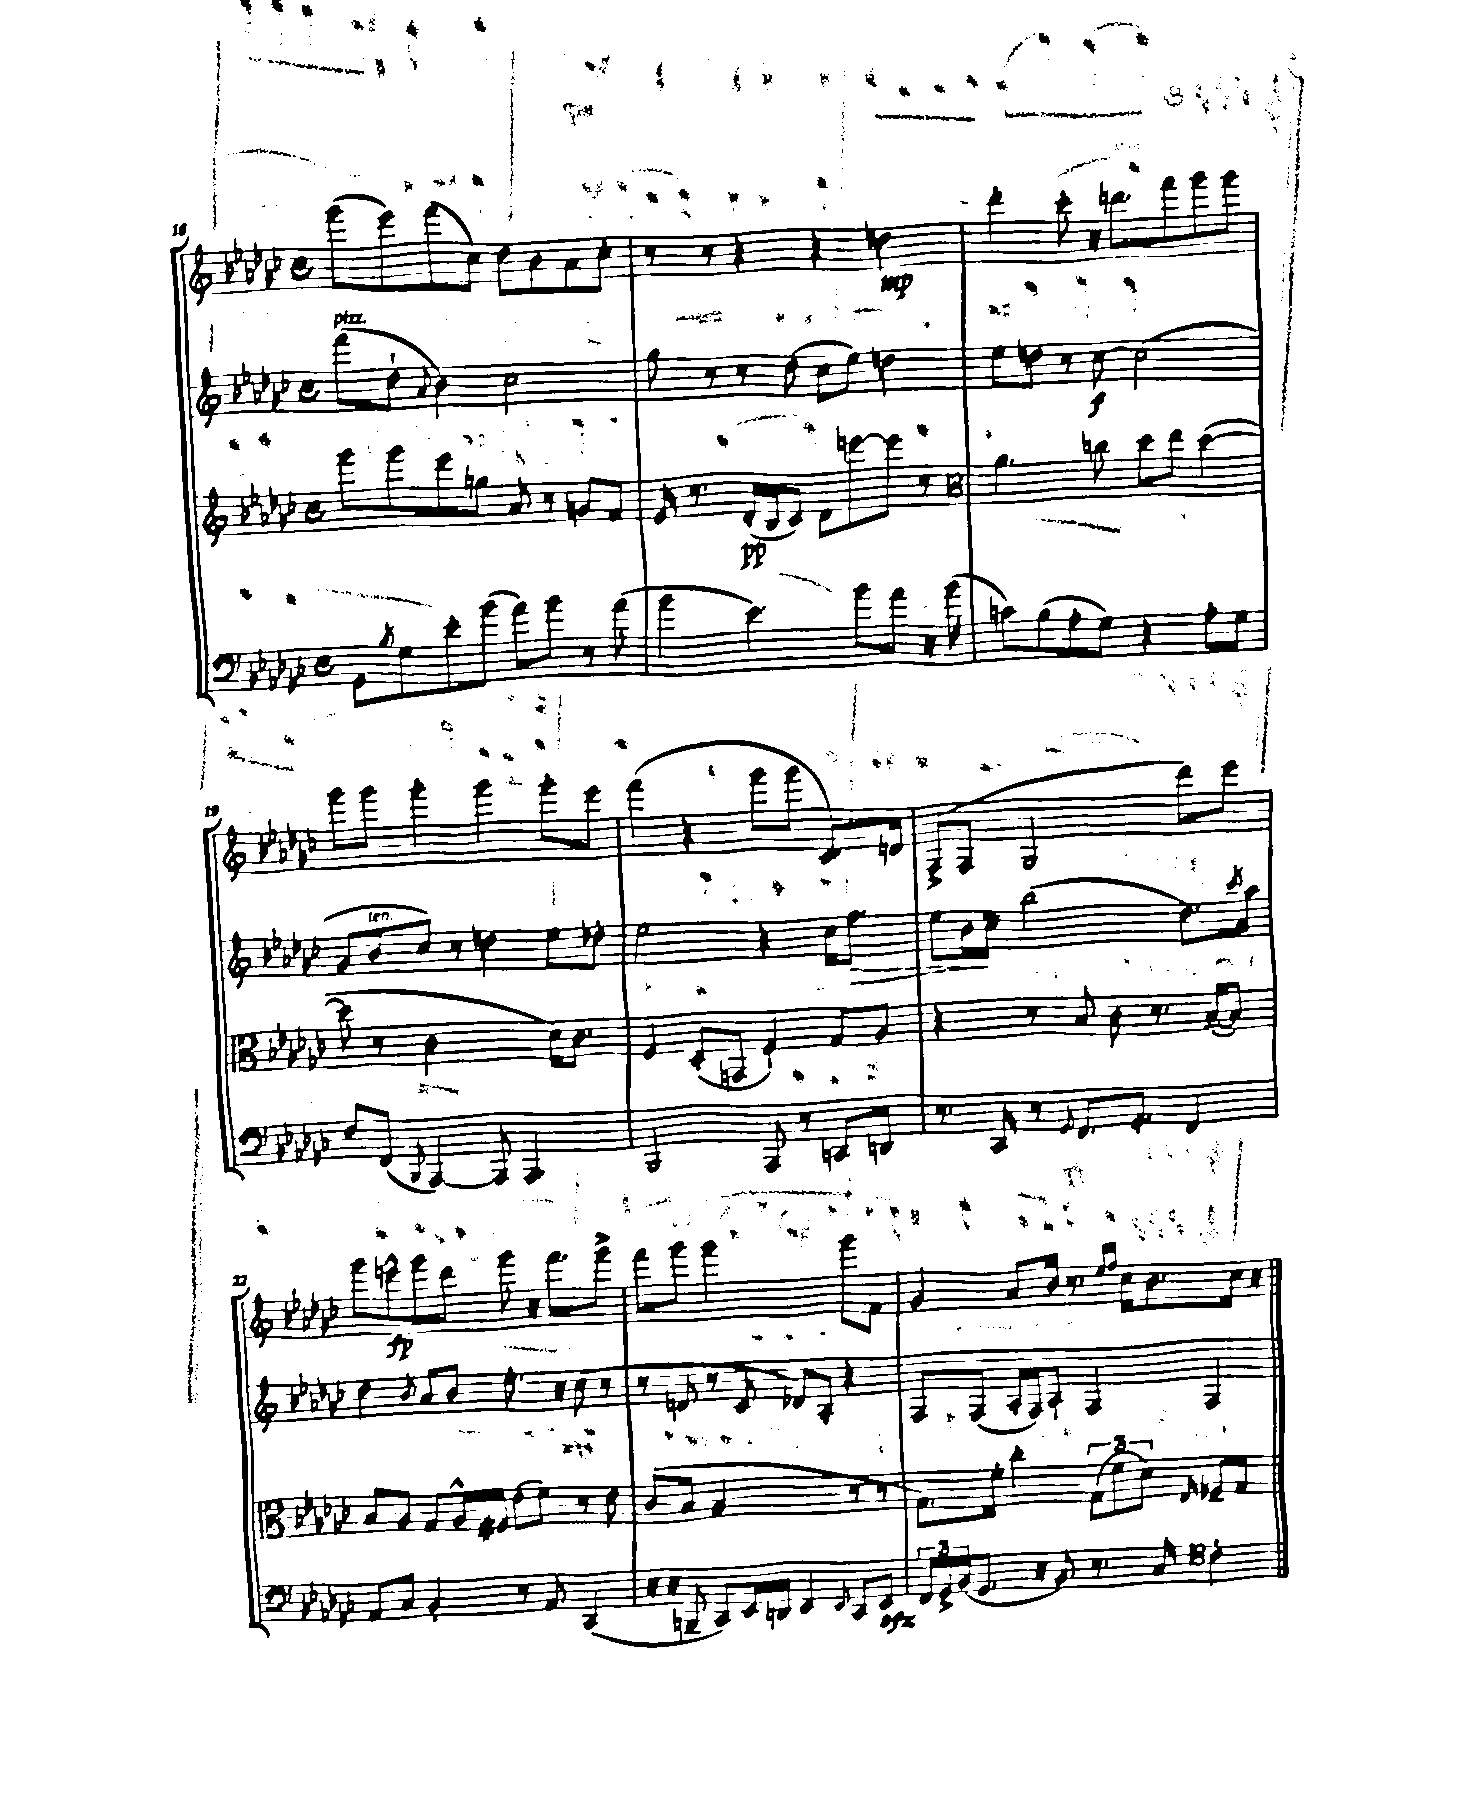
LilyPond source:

<<
\new StaffGroup <<
\new Staff = "s0" {
    \clef treble \key ges \major \defaultTimeSignature \time 4/4
    ges'''8( ees'''8) f'''8( ces''8) des''8 bes'8 aes'8 ces''8-. |
    r8 r8 r4 r4 d''4\mp |
    des'''4-. ces'''8-. r16 d'''8. f'''8 ges'''8 ges'''8 |
    ges'''8 ges'''8 ges'''4-. ges'''4 ges'''8-. ees'''8 |
    f'''4( r4 ges'''8 ges'''8 ces'8.) d'16 |
    f8->( f8 ges2 des'''8) ees'''8 |
    ges'''8 e'''8-^\fp ges'''8 des'''8 ges'''8 r16 f'''8. ges'''8-> |
    f'''8 ges'''8 ges'''2 ges'''8 f'8 |
    ges'4 aes'8 bes'16 r8. \grace { ees''16 f''16 } ces''16 bes'8. ces''16 r16 \bar "|." |
}
\new Staff = "s1" {
    \clef treble \key ges \major \defaultTimeSignature \time 4/4
    f'''8^\markup { \italic "pizz." }( des''8-! \appoggiatura { aes'8 } bes'4) ces''2 |
    ges''8 r8 r8 des''8( ces''8 ees''8) d''4 |
    ees''8 d''8 r8 ces''8~\f ces''2( |
    ges'8 bes'8^\markup { \italic "ten." } ces''8) r8 d''4 ees''8 des''8-. |
    ees''2 r4 ces''16 f''8.\> |
    ees''8 bes'16\! ces''16-- bes''2( des''8.) \acciaccatura { ces'''8 } aes''16 |
    des''4 \acciaccatura { bes'8 } aes'8 bes'8 ees''8.-. r16 ces''8( r8 |
    r8 d'8 r8 ces'8 des'8) aes8-. r4 |
    f8 f8( aes16-. f16) aes8-! f4 f4 \bar "|." |
}
\new Staff = "s2" {
    \clef treble \key ges \major \defaultTimeSignature \time 4/4
    ges'''8 ges'''8 ees'''8 g''8 aes'8 r8 g'8 f'8 |
    ees'16 r8. des'16-.\pp( bes16 ces'8) des'8 e'''8~ e'''8 r8 |
    \clef alto aes'4. c''8 des''8 ees''8 des''4~( |
    des''8 r8 ces'2 des'16) ces'8. |
    f4 des8-.( g,8 f4-!) ges8 aes8 |
    r4 r8 bes8 ces'8 r8. bes16~--( bes8) |
    bes8 aes8 ges8 aes16-^ fis16 ees'8( f'8) r8 ees'8 |
    ces'8( bes8 aes2 r8 r8 |
    ges8.) f'16-. ces''4-. \tuplet 3/2 { ges8( f'8 des'8) } \grace { ees16 } fes8-- ges8 \bar "|." |
}
\new Staff = "s3" {
    \clef bass \key ges \major \defaultTimeSignature \time 4/4
    ges,8 \acciaccatura { bes8 } ges8 ees'8-. bes'8( aes'8) bes'8 r8 aes'8( |
    bes'4 ees'4.) bes'8 aes'8 r16 bes'16( |
    c'8) bes8( aes8-. ges8) r4 aes8-. ges8 |
    f8 f,8( \appoggiatura { bes,,8 } aes,,4~) aes,,8 aes,,4. |
    bes,,2 aes,,8 r8 c,8 d,8 |
    r8. ces,16 r8 \appoggiatura { ges,8 } f,8. ges,8.-. f,4 |
    aes,8 ces8 bes,4-. r8 aes,8 ces,4( |
    r16 r16 b,,8-- ces,8) ees,16 d,16 ees,4 \appoggiatura { ees,8 } ces,8 ees,8\sfz |
    \tuplet 3/2 { f,16 ges,16-> bes,16( } ges,8. r16 bes,8) r8. ces16 \clef tenor ces'4-. \bar "|." |
}
>>
>>
\layout { \context { \Score currentBarNumber = #16 } }
